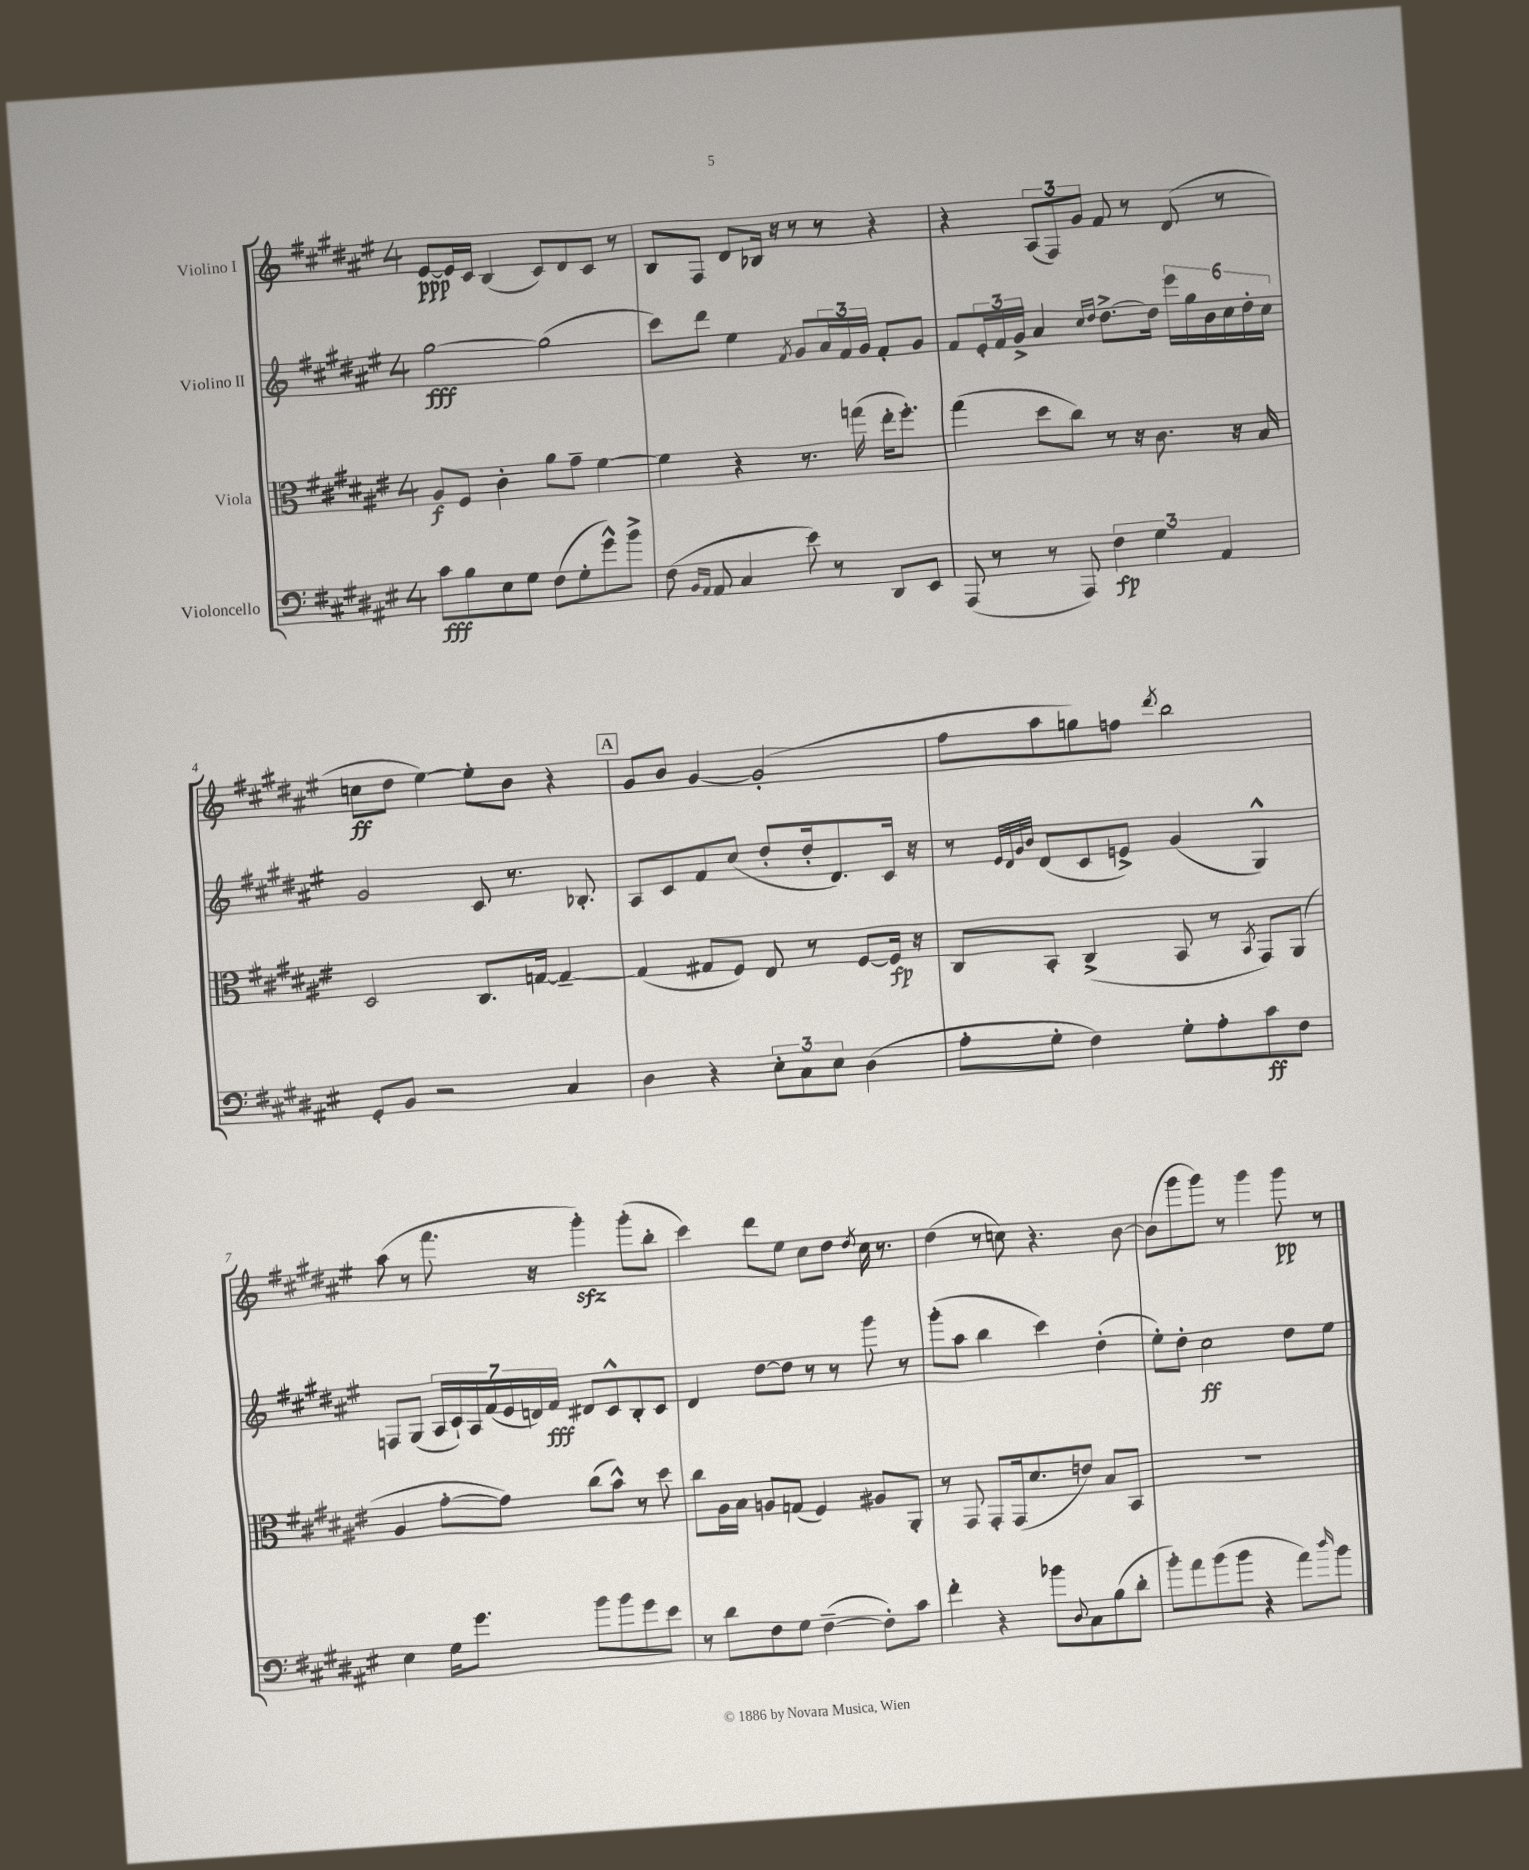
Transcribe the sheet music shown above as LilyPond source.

<<
\new StaffGroup <<
\new Staff = "s0" \with { instrumentName = "Violino I" } {
    \clef treble \key fis \major \once \override Staff.TimeSignature.style = #'single-digit \time 4/4
    eis'8~\ppp eis'16 cis'16 b4( cis'8) dis'8 cis'8 r8 |
    b8 fis8 dis'8 bes16 r16 r8 r8 r4 |
    r4 \tuplet 3/2 { ais8( fis8) gis'8 } fis'8 r8 dis'8( r8 |
    c''8\ff dis''8 eis''4~) eis''8-. b'8 r4 |
    \mark \markup { \box "A" } gis'8 b'8 gis'4~ gis'2-.( |
    fis''8 ais''8 g''8) f''8 \acciaccatura { dis'''8 } b''2 |
    ais''8( r8 fis'''8. r16 gis'''4-.\sfz) gis'''8-.( b''8-. |
    cis'''4) dis'''8 eis''8 cis''8 dis''8 \acciaccatura { dis''8 } cis''16 r8. |
    dis''4( r8 c''8) r4. b'8~ |
    b'8( gis'''8 gis'''8) r8 gis'''4 gis'''8\pp r8 \bar "|." |
}
\new Staff = "s1" \with { instrumentName = "Violino II" } {
    \clef treble \key fis \major \once \override Staff.TimeSignature.style = #'single-digit \time 4/4
    gis''2~\fff gis''2( |
    cis'''8) dis'''8 eis''4 \acciaccatura { fis'8 } gis'8 \tuplet 3/2 { ais'16 fis'16 gis'16 } fis'8-. gis'8 |
    fis'8 \tuplet 3/2 { eis'16-. fis'16 gis'16-> } ais'4 \grace { cis''16 dis''16 } dis''8.~-> dis''16 \tuplet 6/4 { eis'''16 gis''16 b'16 cis''16 dis''16-. cis''16 } |
    gis'2 cis'8 r8. bes8.-. |
    \mark \markup { \box "A" } ais8 cis'8 fis'8 cis''8( dis''8-. dis''16-. dis'8.) cis'16 r16 |
    r8 \grace { eis'32 dis'32 gis'32 b'32 } dis'8( cis'8 e'8->) gis'4( gis4-^) |
    f8 gis8( \tuplet 7/4 { ais16 cis'16-!) ais16 fis'16( eis'16 d'16) fis'16\fff } dis'8 cis'8-^ b8-. cis'8 |
    dis'4 dis''8~ dis''8 r8 r8 gis'''8 r8 |
    gis'''8-.( ais''8 b''4 cis'''4) dis''4-.( |
    eis''8-.) dis''8-. cis''2\ff dis''8 eis''8 \bar "|." |
}
\new Staff = "s2" \with { instrumentName = "Viola" } {
    \clef alto \key fis \major \once \override Staff.TimeSignature.style = #'single-digit \time 4/4
    ais8\f fis8 cis'4-. ais'8 gis'8-- fis'4~ |
    fis'4 r4 r8. g''16( eis''16-. fis''8.-.) |
    gis''4( dis''8 cis''8) r8 r16 cis'8. r16 b16 |
    dis2 cis8. g16~ g4~-- |
    \mark \markup { \box "A" } g4( gis8 fis8) eis8 r8 fis8~ fis16\fp r16 |
    cis8 b,8-. cis4->( b,8 r8 \acciaccatura { b,8 } gis,8) ais,8( |
    ais4 gis'8~-. gis'8) cis''8( b'8-^) r8 dis''8 |
    cis''8 ais16 b16 a8 g8( fis4) ais8 ais,8-. |
    r8 gis,8 gis,8-. gis,16( dis'8. e'8) b8 b,8 |
    R1 \bar "|." |
}
\new Staff = "s3" \with { instrumentName = "Violoncello" } {
    \clef bass \key fis \major \once \override Staff.TimeSignature.style = #'single-digit \time 4/4
    cis'8\fff b8 eis8 gis8 fis8( gis8-. gis'8-^) b'8-> |
    fis8( \grace { b,16 ais,16 } ais,8 cis4 eis'8) r8 dis,8 eis,8 |
    ais,,8( r8 r8 ais,,8) \tuplet 3/2 { fis4\fp gis4 ais,4 } |
    gis,8-. b,8 r2 cis4 |
    \mark \markup { \box "A" } dis4 r4 \tuplet 3/2 { eis8-. cis8 eis8 } dis4( |
    ais8-. gis8-. fis4) gis8-. ais8-. cis'8\ff fis8 |
    eis4 gis16 gis'8. b'8 b'8 gis'8 eis'8 |
    r8 dis'8 fis8 gis8 fis4~--( fis8-.) cis'8 |
    fis'4-. r4 bes'8 \appoggiatura { dis8 } cis8 b8( dis'8-. |
    b'8-.) ais'8 b'8( b'8 r4 ais'8) \grace { dis''16 } b'8 \bar "|." |
}
>>
>>
